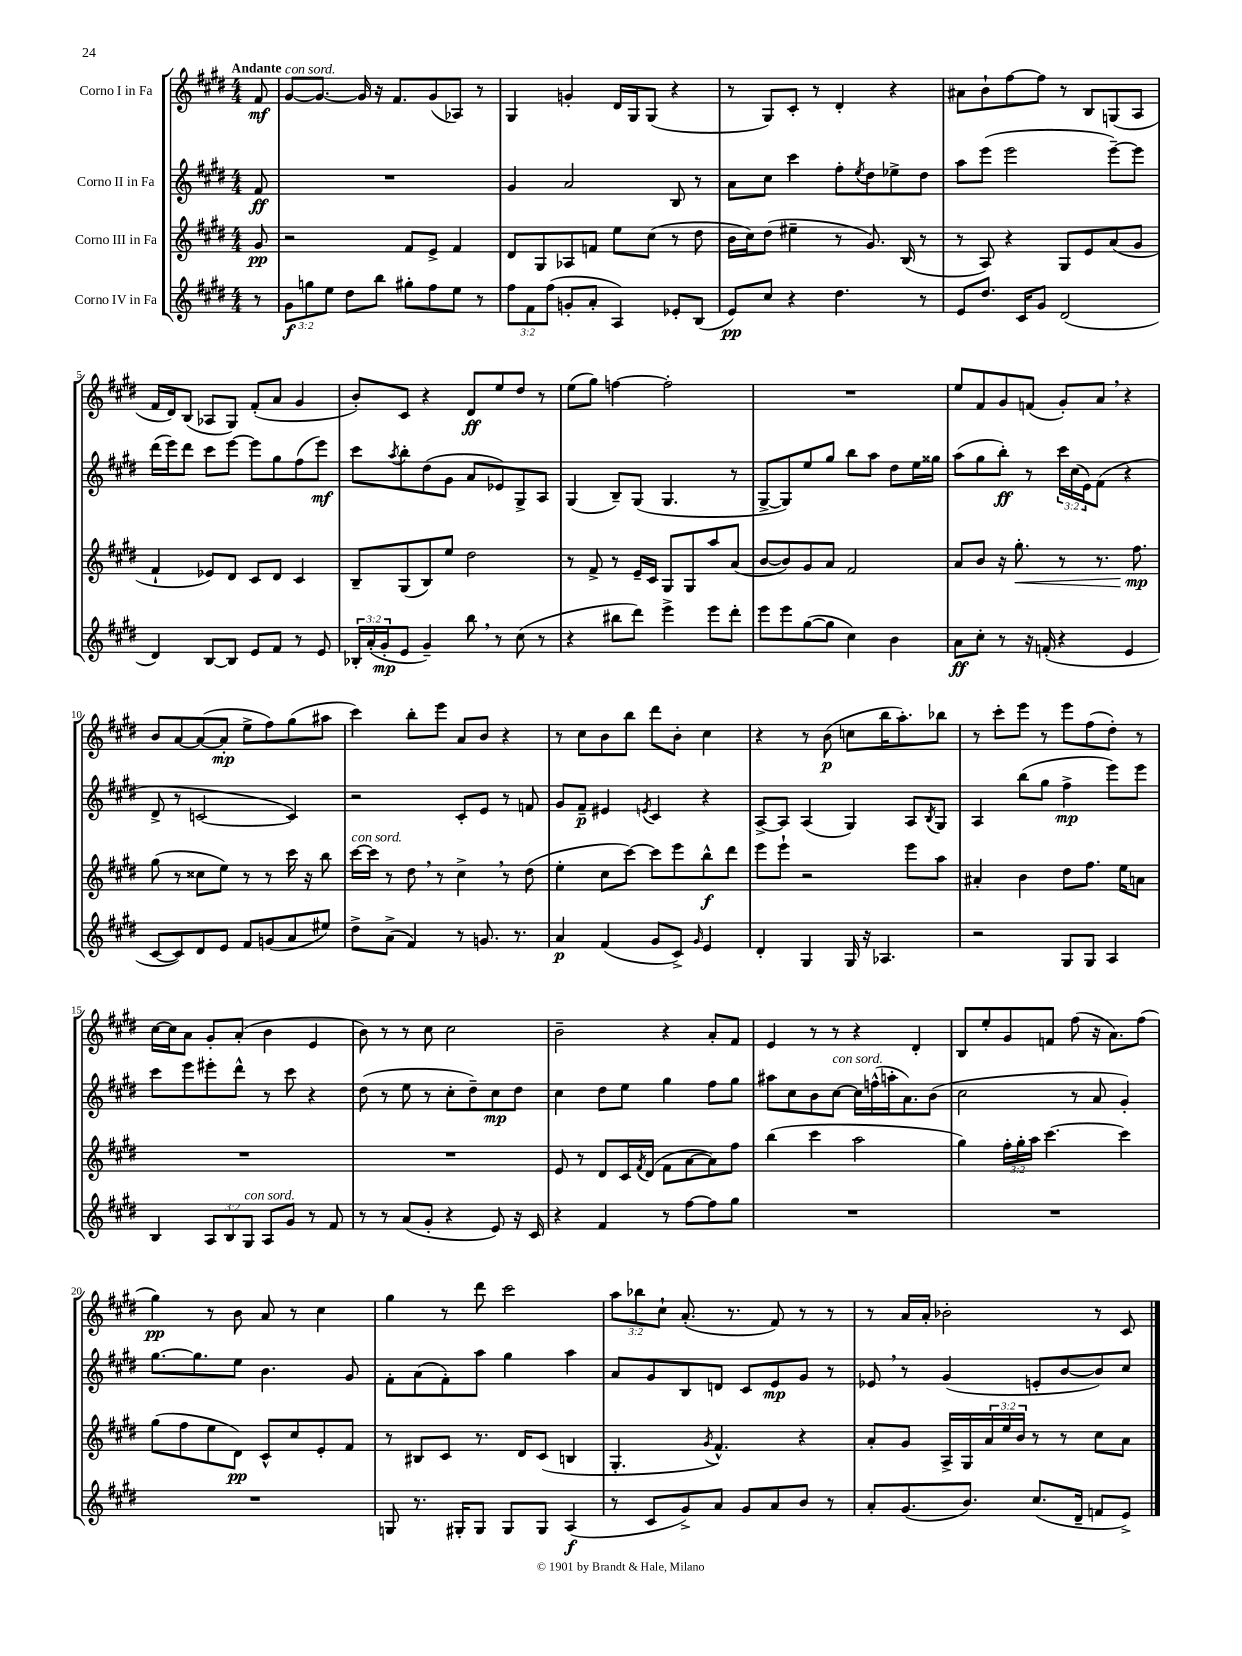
<<
\new StaffGroup <<
\new Staff = "s0" \with { instrumentName = "Corno I in Fa" } {
    \clef treble \key e \major \numericTimeSignature \time 4/4 \override Staff.TupletNumber.text = #tuplet-number::calc-fraction-text \partial 8 \tempo "Andante"
    fis'8\mf |
    gis'8~^\markup { \italic "con sord." } gis'8.~ gis'16 r16 fis'8. gis'8( aes8) r8 |
    gis4 g'4-. dis'16 gis16 gis8( r4 |
    r8 gis8) cis'8-. r8 dis'4-. r4 |
    ais'8 b'8-! fis''8~ fis''8 r8 b8 g8( a8 |
    fis'16 dis'16) b8( aes8 gis8) fis'8-.( a'8 gis'4 |
    b'8-.) cis'8 r4 dis'8\ff e''8 dis''8 r8 |
    e''8( gis''8) f''4~ f''2-. |
    R1 |
    e''8 fis'8 gis'8 f'8( gis'8-.) a'8 \breathe r4 |
    b'8 a'8~ a'8~( a'8-.\mp e''8-> fis''8) gis''8( ais''8 |
    cis'''4) b''8-. e'''8 a'8 b'8 r4 |
    r8 cis''8 b'8 b''8 dis'''8 b'8-. cis''4 |
    r4 r8 b'8\p( c''8 b''16 a''8.-.) bes''8 |
    r8 cis'''8-. e'''8 r8 e'''8 fis''8( dis''8-.) r8 |
    cis''16~ cis''16 a'8 gis'8-. a'8-.( b'4 e'4 |
    b'8) r8 r8 cis''8 cis''2 |
    b'2-- r4 a'8-. fis'8 |
    e'4 r8 r8 r4 dis'4-. |
    b8 e''8-. gis'8 f'8 fis''8( r16 a'8.) fis''8( |
    gis''4\pp) r8 b'8 a'8 r8 cis''4 |
    gis''4 r8 dis'''8 cis'''2 |
    \tuplet 3/2 { a''8 bes''8 cis''8-! } a'8.-.( r8. fis'8) r8 r8 |
    r8 a'16 a'16-. bes'2-. r8 cis'8 \bar "|." |
}
\new Staff = "s1" \with { instrumentName = "Corno II in Fa" } {
    \clef treble \key e \major \numericTimeSignature \time 4/4 \override Staff.TupletNumber.text = #tuplet-number::calc-fraction-text \partial 8
    fis'8\ff |
    R1 |
    gis'4 a'2 b8 r8 |
    a'8 cis''8 cis'''4 fis''8-. \acciaccatura { e''8 } dis''8 ees''8-> dis''8 |
    a''8 e'''8( e'''2 e'''8~--) e'''8 |
    dis'''16( e'''16) dis'''8 cis'''8 e'''8~ e'''8 gis''8 fis''8( e'''8\mf) |
    cis'''8 \acciaccatura { a''8 } b''8-. dis''8( gis'8 a'8 ees'8) gis8-> a8 |
    gis4( b8--) gis8( gis4. r8 |
    gis8~-> gis8) e''8 gis''8 b''8 a''8 dis''8 e''16 gisis''16 |
    a''8( gis''8 b''8-.\ff) r8 \tuplet 3/2 { cis'''16 cis''16( e'16) } fis'8( r4 |
    dis'8-> r8 c'2~ c'4) |
    r2 cis'8-. e'8 r8 f'8 |
    gis'8 fis'8--\p eis'4 \acciaccatura { e'8 } cis'4 r4 |
    a8~-> a8 a4( gis4) a8 \acciaccatura { b8 } gis8 |
    a4 b''8( gis''8 fis''4->\mp e'''8) e'''8 |
    cis'''8 e'''8 eis'''8-. dis'''8-^ r8 cis'''8 r4 |
    dis''8( r8 e''8 r8 cis''8-. dis''8--) cis''8\mp dis''8 |
    cis''4 dis''8 e''8 gis''4 fis''8 gis''8 |
    ais''8 cis''8 b'8 cis''8~^\markup { \italic "con sord." } cis''16 f''16-^( a''16-. a'8.) b'8( |
    cis''2 r8 a'8 gis'4-.) |
    gis''8.~ gis''8. e''8 b'4. gis'8 |
    fis'8-. a'8( fis'8-.) a''8 gis''4 a''4 |
    a'8 gis'8 b8 d'8 cis'8 e'8\mp gis'8 r8 |
    ees'8 \breathe r8 gis'4( e'8-. b'8~ b'8) cis''8 \bar "|." |
}
\new Staff = "s2" \with { instrumentName = "Corno III in Fa" } {
    \clef treble \key e \major \numericTimeSignature \time 4/4 \override Staff.TupletNumber.text = #tuplet-number::calc-fraction-text \partial 8
    gis'8\pp |
    r2 fis'8 e'8-> fis'4 |
    dis'8 gis8 aes8 f'8 e''8 cis''8( r8 dis''8 |
    b'16 cis''16) dis''8( eis''4-- r8 gis'8.) b16( r8 |
    r8 a8) r4 gis8 e'8 a'8( gis'8 |
    fis'4-! ees'8) dis'8 cis'8 dis'8 cis'4 |
    b8-- gis8( b8) e''8 dis''2 |
    r8 fis'8-> r8 e'16-- cis'16 gis8 gis8 a''8 a'8( |
    b'8~ b'8) gis'8 a'8 fis'2 |
    a'8 b'8 r16 gis''8.-.\< r8 r8. fis''8.\mp\! |
    gis''8( r8 cisis''8 e''8) r8 r8 cis'''16 r16 b''8 |
    cis'''16~^\markup { \italic "con sord." } cis'''16 r8 dis''8 \breathe r8 cis''4-> \breathe r8 dis''8( |
    e''4-. cis''8 cis'''8~) cis'''8 e'''8 b''8-^\f dis'''8 |
    e'''8 e'''8-! r2 e'''8 a''8 |
    ais'4-. b'4 dis''8 fis''8. e''16 a'8 |
    R1 |
    R1 |
    e'8 r8 dis'8 cis'16 \acciaccatura { fis'8 } dis'16( fis'8 a'8~ a'8) fis''8 |
    b''4( cis'''4 a''2 |
    gis''4) \tuplet 3/2 { fis''16-. gis''16-. a''16 } cis'''4.~ cis'''4 |
    gis''8( fis''8 e''8 dis'8\pp) cis'8-^ cis''8 e'8-. fis'8 |
    r8 bis8 cis'8 r8. dis'16 cis'8( b4 |
    gis4.-. \acciaccatura { gis'8 } fis'4.-^) r4 |
    a'8-. gis'8 a16-> gis16 \tuplet 3/2 { a'16 e''16 b'16 } r8 r8 cis''8 a'8 \bar "|." |
}
\new Staff = "s3" \with { instrumentName = "Corno IV in Fa" } {
    \clef treble \key e \major \numericTimeSignature \time 4/4 \override Staff.TupletNumber.text = #tuplet-number::calc-fraction-text \partial 8
    r8 |
    \tuplet 3/2 { gis'8\f g''8 e''8 } dis''8 b''8 gis''8-. fis''8 e''8 r8 |
    \tuplet 3/2 { fis''8 fis'8 fis''8( } g'8-. a'8-. a4) ees'8-. b8( |
    e'8\pp) cis''8 r4 dis''4. r8 |
    e'8 dis''8. cis'16 gis'8 dis'2( |
    dis'4) b8~ b8 e'8 fis'8 r8 e'8 |
    \tuplet 3/2 { bes16-. a'16-.( gis'16-.\mp } e'8 gis'4--) b''8 \breathe r8 cis''8( r8 |
    r4 bis''8 dis'''8) e'''4-> e'''8 dis'''8-. |
    e'''8 e'''8 gis''8~( gis''8 cis''4) b'4 |
    a'8\ff cis''8-. r8 r16 f'16-.( r4 e'4 |
    cis'8~ cis'8) dis'8 e'8 fis'8 g'8( a'8 eis''8) |
    dis''8-> a'8->( fis'4) r8 g'8. r8. |
    a'4\p fis'4( gis'8 cis'8->) \grace { gis'16 } e'4 |
    dis'4-. gis4 gis16 r16 aes4. |
    r2 gis8 gis8 a4 |
    b4 \tuplet 3/2 { a8 b8 gis8^\markup { \italic "con sord." } } a8 gis'8 r8 fis'8 |
    r8 r8 a'8( gis'8-. r4 e'8) r16 cis'16 |
    r4 fis'4 r8 fis''8~ fis''8 gis''8 |
    R1 |
    R1 |
    R1 |
    g8 r8. gis16-. gis8 gis8 gis8 a4\f( |
    r8 cis'8 gis'8->) a'8 gis'8 a'8 b'8 r8 |
    a'8-. gis'8.( b'8.) cis''8.( dis'16-- f'8 e'8->) \bar "|." |
}
>>
>>
